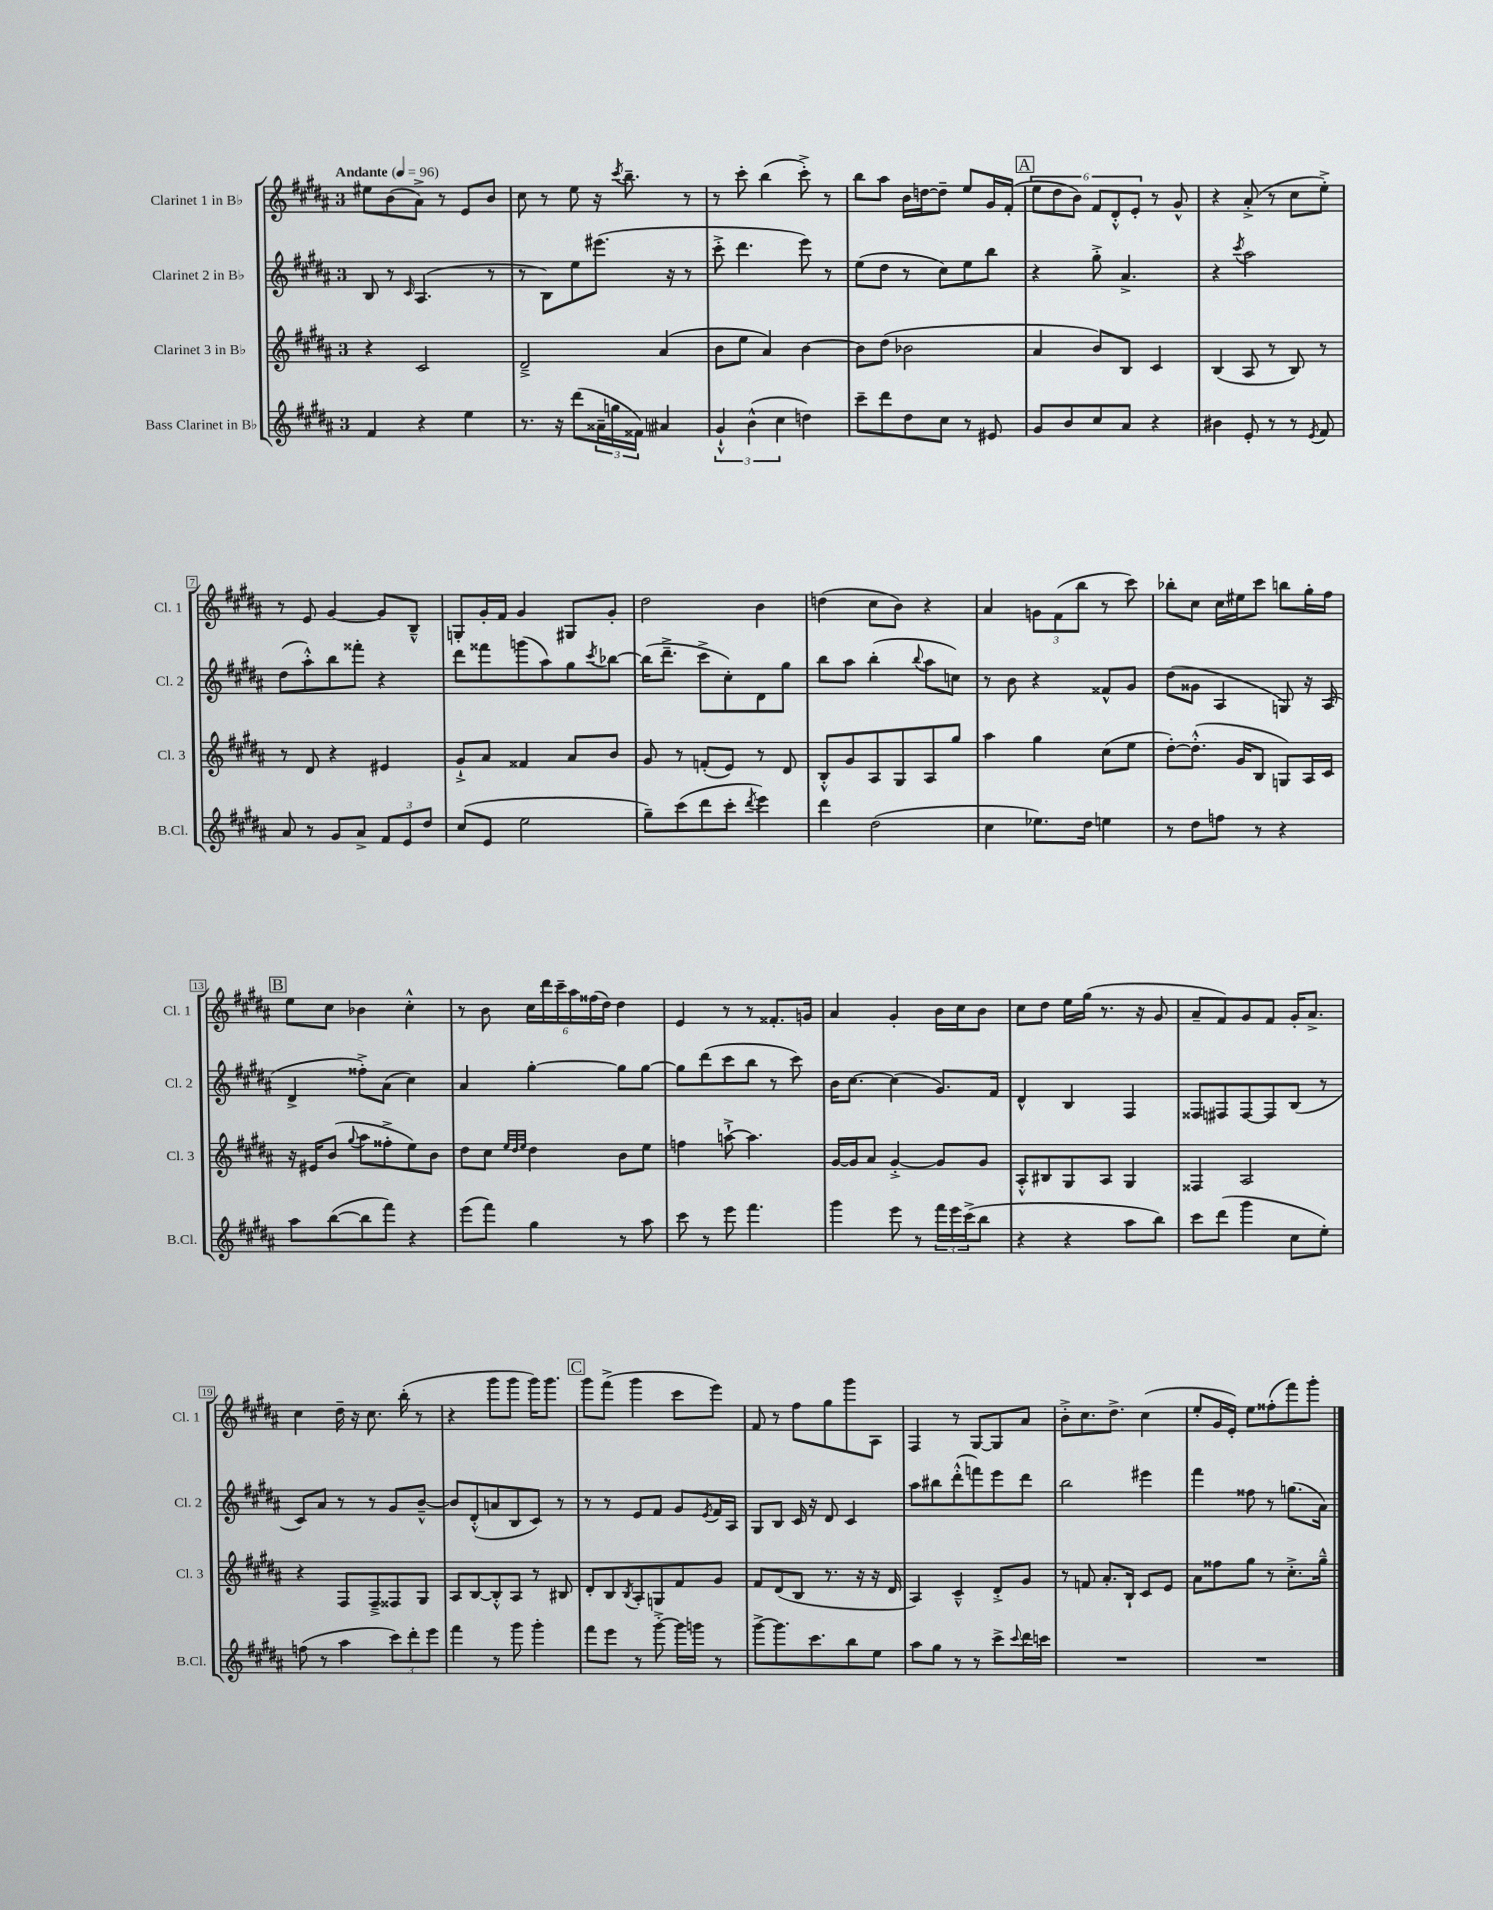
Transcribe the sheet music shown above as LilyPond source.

<<
\new StaffGroup <<
\new Staff = "s0" \with { instrumentName = "Clarinet 1 in Bb" shortInstrumentName = "Cl. 1" } {
    \clef treble \key b \major \once \override Staff.TimeSignature.style = #'single-digit \time 3/4 \tempo "Andante" 4 = 96
    eis''8 b'8( ais'8->) r8 e'8 b'8 |
    cis''8 r8 e''8 r16 \acciaccatura { cis'''8 } b''8.-- r8 |
    r8 cis'''8-. b''4( cis'''8-.->) r8 |
    b''8 ais''8 b'16 d''16~ d''8-- e''8 gis'16 fis'16-.( |
    \mark \markup { \box "A" } \tuplet 6/4 { e''8 dis''8 b'8) fis'8 dis'8-.-^ e'8-. } r8 gis'8-^ |
    r4 ais'8-.->( r8 cis''8 e''8-.->) |
    r8 e'8 gis'4~ gis'8 b8---^ |
    g8-. gis'16-. fis'16 gis'4 gis8 gis'8-. |
    dis''2 b'4 |
    d''4( cis''8 b'8) r4 |
    ais'4 \tuplet 3/2 { g'8 fis'8( b''8 } r8 cis'''8) |
    bes''8-. cis''8 cis''16 eis''16 cis'''8 b''8 gis''16-. fis''16 |
    \mark \markup { \box "B" } e''8 cis''8 bes'4 cis''4-.-^ |
    r8 b'8 \tuplet 6/4 { cis''16 dis'''16 cis'''16-- ais''16 fisis''16( dis''16) } dis''4 |
    e'4 r8 r8 fisis'8.-. g'16 |
    ais'4 gis'4-. b'16 cis''16 b'8 |
    cis''8 dis''8 e''16 gis''16( r8. r16 gis'8 |
    ais'8-- fis'8) gis'8 fis'8 gis'16-. ais'8.-> |
    cis''4 dis''16-- r16 cis''8. b''16-.( r8 |
    r4 gis'''8 gis'''8 gis'''16) gis'''8. |
    \mark \markup { \box "C" } gis'''8 fis'''8->( gis'''4 cis'''8 e'''8) |
    fis'8 r8 fis''8 gis''8 gis'''8 ais8 |
    fis4 r8 gis8~ gis8 ais'8 |
    b'8-.-> cis''8. dis''8.-> cis''4( |
    e''8-. gis'16 e'16-.) e''8 fisis''8-.( fis'''8) gis'''8-. \bar "|." |
}
\new Staff = "s1" \with { instrumentName = "Clarinet 2 in Bb" shortInstrumentName = "Cl. 2" } {
    \clef treble \key b \major \once \override Staff.TimeSignature.style = #'single-digit \time 3/4
    b8 r8 \grace { cis'16 } ais4.( r8 |
    r8 b8) e''8 eis'''8.( r16 r8 |
    cis'''8-.-> dis'''4. e'''8) r8 |
    e''8( dis''8 r8 cis''8) e''8 b''8 |
    \mark \markup { \box "A" } r4 gis''8-.-> ais'4.-> |
    r4 \acciaccatura { cis'''8 } ais''2 |
    dis''8( ais''8-.-^) b''8 fisis'''8-. r4 |
    dis'''8 fisis'''8 g'''8( ais''8) gis''8 \acciaccatura { cis'''8 } bes''8~ |
    bes''16( dis'''8.---> cis'''8-> cis''8-.) dis'8 gis''8 |
    b''8 ais''8 b''4-.( \appoggiatura { b''8 } ais''8 c''8) |
    r8 b'8 r4 fisis'8-^ gis'8 |
    dis''8( gisis'8 ais4 g8) r16 ais16( |
    \mark \markup { \box "B" } dis'4-> fisis''8-.->) ais'8( cis''4) |
    ais'4 gis''4~-. gis''8 gis''8~ |
    gis''8 dis'''8( cis'''8 b''8 r8 cis'''8) |
    b'16 cis''8.~ cis''4( gis'8.) fis'16 |
    dis'4-^ b4 fis4 |
    fisis8 fis8 fis8~ fis8 b8( r8 |
    cis'8) ais'8 r8 r8 gis'8 b'8~---^ |
    b'8 dis'8-.-^( a'8 b8 cis'8) r8 |
    \mark \markup { \box "C" } r8 r8 e'8 fis'8 gis'8 \acciaccatura { e'8 } fis'16 ais16 |
    gis8 b8 cis'16 r16 dis'8 cis'4 |
    ais''8 bis''8 dis'''8-.-^( f'''8) e'''8 dis'''8 |
    b''2 eis'''4 |
    fis'''4 fisis''8 r8 g''8.( ais'16) \bar "|." |
}
\new Staff = "s2" \with { instrumentName = "Clarinet 3 in Bb" shortInstrumentName = "Cl. 3" } {
    \clef treble \key b \major \once \override Staff.TimeSignature.style = #'single-digit \time 3/4
    r4 cis'2 |
    dis'2---> ais'4( |
    b'8 e''8 ais'4) b'4~ |
    b'8 dis''8( bes'2 |
    \mark \markup { \box "A" } ais'4 b'8) b8 cis'4 |
    b4( ais8 r8 b8) r8 |
    r8 dis'8 r4 eis'4 |
    gis'8-!-> ais'8 fisis'4 ais'8 b'8 |
    gis'8 r8 f'8-.( e'8) r8 dis'8 |
    b8-.-^ gis'8 ais8 gis8 ais8 gis''8 |
    ais''4 gis''4 cis''8( e''8 |
    dis''8~-.) dis''8.-.-^( gis'16 b8 g8) ais16 cis'16 |
    \mark \markup { \box "B" } r16 eis'16 b'8( \appoggiatura { gis''8 } ais''8 fisis''8-.-> e''8) b'8 |
    dis''8 cis''8 \grace { e''32 dis''32 e''32 } dis''4 b'8 e''8 |
    f''4 a''8~-!-> a''4. |
    gis'16~ gis'16 ais'8 gis'4~-.-> gis'8 gis'8 |
    ais8-.-^ bis8 gis8 ais8 gis4 |
    fisis4 ais2 |
    r4 fis8 fis8---> fisis8 gis8 |
    ais8 b8~ b8-.-^ ais8 r8 bis8 |
    \mark \markup { \box "C" } dis'8-. b8 \acciaccatura { b8 } ais8-. g8 fis'8 gis'8 |
    fis'8 dis'8( b8 r8. r16 r16 dis'16 |
    ais4) cis'4---^ dis'8-.-> gis'8 |
    r8 f'8 ais'8.-. b16-! cis'8 e'8 |
    ais'8 fisis''8 gis''8 r8 cis''8.-.-> gis''16---^ \bar "|." |
}
\new Staff = "s3" \with { instrumentName = "Bass Clarinet in Bb" shortInstrumentName = "B.Cl." } {
    \clef treble \key b \major \once \override Staff.TimeSignature.style = #'single-digit \time 3/4
    fis'4 r4 e''4 |
    r8. r16 dis'''8( \tuplet 3/2 { aisis'16-- g''16 fisis'16) } ais'4 |
    \tuplet 3/2 { gis'4-!-^ b'4-^( cis''4 } d''4) |
    cis'''8-- dis'''8 dis''8 cis''8 r8 eis'8 |
    \mark \markup { \box "A" } gis'8 b'8 cis''8 ais'8 r4 |
    bis'4 e'8-. r8 r8 \acciaccatura { e'8 } fis'8 |
    ais'8 r8 gis'8 ais'8-> \tuplet 3/2 { fis'8 e'8 dis''8 } |
    cis''8( e'8 e''2 |
    gis''8--) cis'''8( dis'''8 cis'''8-. \acciaccatura { dis'''8 } e'''4) |
    dis'''4 dis''2( |
    cis''4 ees''8.) dis''16 e''4 |
    r8 dis''8 f''8 r8 r4 |
    \mark \markup { \box "B" } ais''8 b''8~( b''8 fis'''8) r4 |
    e'''8( fis'''8) gis''4 r8 ais''8 |
    cis'''8 r8 e'''8 fis'''4. |
    gis'''4 e'''8 r8 \tuplet 3/2 { fis'''16 e'''16 cis'''16->( } b''8 |
    r4 r4 ais''8 b''8) |
    cis'''8 dis'''8( gis'''4 cis''8 e''8-.) |
    f''8( r8 ais''4 \tuplet 3/2 { cis'''8) dis'''8-. e'''8 } |
    fis'''4 r8 gis'''8 gis'''4-. |
    \mark \markup { \box "C" } fis'''8 e'''8 r8 gis'''8~-.-> gis'''16 g'''16 r8 |
    gis'''8~-> gis'''8. cis'''8. b''8 e''8 |
    ais''8 gis''8 r8 r8 cis'''8-> \appoggiatura { cis'''8 } dis'''16 c'''16 |
    R2. |
    R2. \bar "|." |
}
>>
>>
\layout { \context { \Score \override BarNumber.stencil = #(make-stencil-boxer 0.1 0.3 ly:text-interface::print) } }
